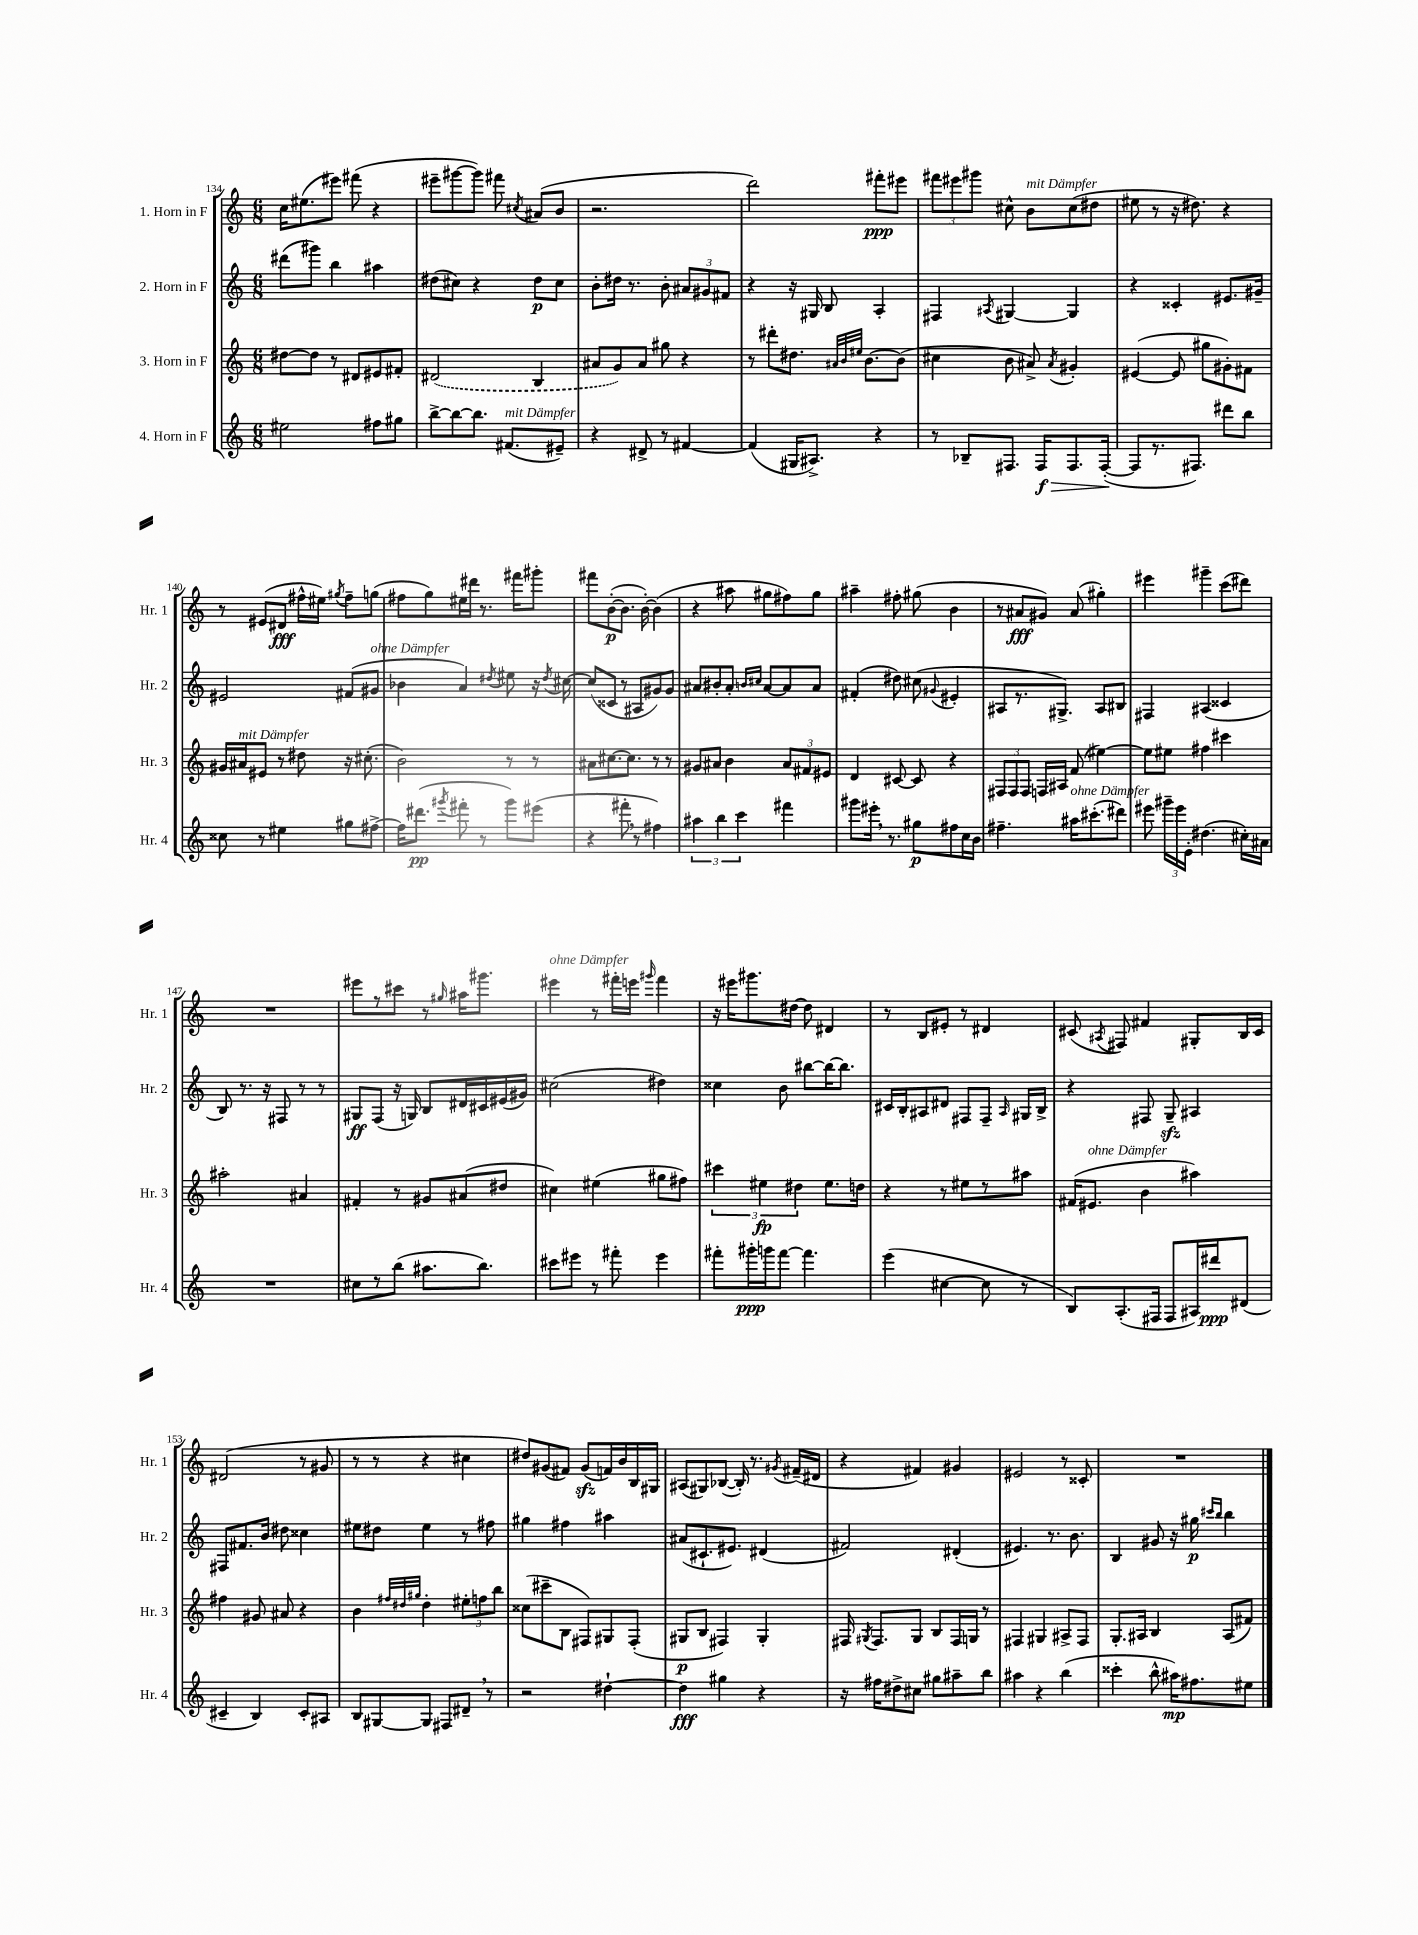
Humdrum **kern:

**kern	**dynam	**kern	**dynam	**kern	**dynam	**kern	**dynam
*part4	*part4	*part3	*part3	*part2	*part2	*part1	*part1
*staff4	*staff4	*staff3	*staff3	*staff2	*staff2	*staff1	*staff1
*I"4. Horn in F	*	*I"3. Horn in F	*	*I"2. Horn in F	*	*I"1. Horn in F	*
*I'Hr. 4	*	*I'Hr. 3	*	*I'Hr. 2	*	*I'Hr. 1	*
*clefG2	*	*clefG2	*	*clefG2	*	*clefG2	*
*k[]	*	*k[]	*	*k[]	*	*k[]	*
*M6/8	*	*M6/8	*	*M6/8	*	*M6/8	*
=134	=134	=134	=134	=134	=134	=134	=134
2ee#X\	.	[8dd#X\L	.	(8ddd#X\L	.	16cc\KL	.
.	.	.	.	.	.	(8.ee#X\	.
.	.	8dd#\J]	.	8ggg#X\J)	.	.	.
.	.	8r	.	4bb\	.	8eee#X\J)	.
.	.	8d#X/L	.	.	.	(8fff#X\	.
8ff#X\L	.	8e#X/	.	4aa#X\	.	4r	.
8gg#X\J	.	8f#X'/J	.	.	.	.	.
=135	=135	=135	=135	=135	=135	=135	=135
[8bb^\L	.	(2d#X/	.	(8dd#X\L	.	8eee#X~\L	.
8bb\_	.	.	.	8cc#X\J)	.	[8ggg#X\	.
8.bb\J]	.	.	.	4r	.	8ggg#\J])	.
.	.	.	.	.	.	8fff#X\	.
!LO:TX:a:i:t=mit Dämpfer	!	!	!	!	!	!	!
(8.f#X/L	.	.	.	.	.	.	.
.	.	.	.	.	.	8qcc#X/	.
.	.	4B/	.	8dd#\L	p	(8a#X/L	.
8e#X~/J)	.	.	.	8cc#\J	.	8b/J	.
=136	=136	=136	=136	=136	=136	=136	=136
4r	.	8a#X/L	.	8b'\L	.	2.r	.
.	.	8g/)	.	16dd#X\Jk	.	.	.
.	.	.	.	8.r	.	.	.
8d#X^/	.	8a#/J	.	.	.	.	.
8r	.	8gg#X\	.	8b'\	.	.	.
[4f#X/	.	4r	.	12a#X/L	.	.	.
.	.	.	.	12g#X/	.	.	.
.	.	.	.	12f#X/J	.	.	.
=137	=137	=137	=137	=137	=137	=137	=137
(4f#/]	.	8r	.	4r	.	2ddd\)	.
.	.	8ddd#X'\L	.	.	.	.	.
16G#X/KL	.	8.dd#X\J	.	16r	.	.	.
8.A#X^/J)	.	.	.	16G#X/	.	.	.
.	.	.	.	8B/	.	.	.
.	.	32qqa#X/LLL	.	.	.	.	.
.	.	32qqb/	.	.	.	.	.
.	.	32qqee#X/JJJ	.	.	.	.	.
.	.	[8.b\L	.	.	.	.	.
4r	.	.	.	4A'/	.	8fff#X'\L	ppp
.	.	(8b\J]	.	.	.	8eee#X\J	.
=138	=138	=138	=138	=138	=138	=138	=138
8r	.	4cc#X\	.	4F#X/	.	12fff#X\L	.
.	.	.	.	.	.	12eee#X\	.
8B-X~/L	.	.	.	.	.	.	.
.	.	.	.	.	.	12ggg#X\J	.
.	.	.	.	8qA#X/	.	.	.
8.F#X/J	.	8b\	.	[4G#X/	.	8cc#X^^\	.
!	!	!	!	!	!	!LO:TX:a:i:t=mit Dämpfer	!
.	.	8a#X^/)	.	.	.	8b\L	.
!	!LO:HP:b	!	!	!	!	!	!
16F#/KL	> f	.	.	.	.	.	.
.	.	8qa#/	.	.	.	.	.
8.F#/	.	4g#X'/	.	4G#/]	.	(8cc#\	.
.	.	.	.	.	.	8dd#X\J	.
([16F#'/Jk	.	.	.	.	.	.	.
.	]	.	.	.	.	.	.
=139	=139	=139	=139	=139	=139	=139	=139
8F#/L]	.	([4e#X/	.	4r	.	8ee#X\	.
8.r	.	.	.	.	.	8r	.
.	.	8e#/]	.	4c##X'/	.	16r	.
8.F#X/J)	.	.	.	.	.	8.dd#X\)	.
.	.	8gg#X\L	.	.	.	.	.
8ddd#X\L	.	8g#X'\)	.	8.e#X/L	.	4r	.
8bb\J	.	8f#X\J	.	.	.	.	.
.	.	.	.	16g#X~/Jk	.	.	.
!!LO:LB:g=z
=140	=140	=140	=140	=140	=140	=140	=140
8cc##X\	.	16g#X/LL	.	2e#X/	.	8r	.
!	!	!LO:TX:a:i:t=mit Dämpfer	!	!	!	!	!
.	.	16a#X/J	.	.	.	.	.
8r	.	8e#X/J	.	.	.	(8e#X/L	.
4ee#X\	.	8r	.	.	.	8d#X/J	fff
.	.	8dd#X\	.	.	.	16ff#X^^\LL	.
.	.	.	.	.	.	16ee#X\JJ)	.
.	.	.	.	.	.	8qgg#X/	.
8gg#X\L	.	16r	.	(8f#X/L	.	8ff#~\L	.
.	.	(8.cc#X'\	.	.	.	.	.
!	!	!	!	!LO:TX:a:i:t=ohne Dämpfer	!	!	!
[8ff#X^\J	.	.	.	8g#X/J	.	(8ggn\J	.
=141	=141	=141	=141	=141	=141	=141	=141
16ff#\KL]	.	2b\)	.	4b-X\	.	8ff#X\L	.
(8.ddd#X\J	pp	.	.	.	.	.	.
.	.	.	.	.	.	8gg\)	.
8qggg#X/	.	.	.	.	.	.	.
8fff#X'\	.	.	.	4a/)	.	16ee#X\L	.
.	.	.	.	.	.	16ddd#X\JJ	.
8r	.	.	.	.	.	8.r	.
.	.	.	.	8qdd#X/	.	.	.
8ggg#\L)	.	8r	.	8ee#X\	.	.	.
.	.	.	.	.	.	16fff#X\KL	.
(8eee#X\J	.	8r	.	16r	.	8ggg#X'\J	.
.	.	.	.	8qdd#/	.	.	.
.	.	.	.	[16cc#X\	.	.	.
=142	=142	=142	=142	=142	=142	=142	=142
4r	.	8a#X\L	.	(8cc#/L]	.	8fff#X\L	.
.	.	[8.cc#X\	.	8c##X/J	.	([8b'\	p
8fff#X',\	.	.	.	8r	.	8.b\J]	.
.	.	8.cc#\J]	.	.	.	.	.
8r	.	.	.	8A#X/L	.	.	.
.	.	.	.	.	.	[16b'\)	.
4ff#X\)	.	8r	.	8g#X/)	.	(4b\]	.
.	.	8r	.	8g#/J	.	.	.
=143	=143	=143	=143	=143	=143	=143	=143
6aa#X\	.	8g#X/L	.	8a#X/L	.	4r	.
.	.	8a#X/J	.	8b#X'/	.	.	.
6bb\	.	.	.	.	.	.	.
.	.	4b\	.	8a#'/J	.	8aa#X\	.
6ccc\	.	.	.	.	.	.	.
.	.	.	.	16qqbn/LL	.	.	.
.	.	.	.	16qqcc#X/JJ	.	.	.
.	.	.	.	[8a#/L	.	8gg#X\L	.
4fff#X\	.	12a#/L	.	8a#/]	.	8ff#X\)	.
.	.	12f#X/	.	.	.	.	.
.	.	.	.	8a#/J	.	8gg#\J	.
.	.	12e#X/J	.	.	.	.	.
=144	=144	=144	=144	=144	=144	=144	=144
8ggg#X\L	.	4d/	.	(4f#X'/	.	4aa#X~\	.
16eee#X',\Jk	.	.	.	.	.	.	.
8.r	.	.	.	.	.	.	.
.	.	[8c#X/	.	8dd#X\)	.	8ff#X'\	.
8gg#X\L	p	8c#/]	.	(8cc#X\	.	(8gg#X\	.
.	.	.	.	8qqg#X/	.	.	.
8ff#X\	.	4r	.	4e#X'/	.	4b\	.
16cc\L	.	.	.	.	.	.	.
16b\JJ	.	.	.	.	.	.	.
=145	=145	=145	=145	=145	=145	=145	=145
4.ff#X~\	.	12F#X/L	.	8A#X/L	.	8r	.
.	.	12F#/	.	.	.	.	.
.	.	.	.	8.r	.	8a#X/L	fff
.	.	12F#/J	.	.	.	.	.
.	.	16Fn/LL	.	.	.	8g#X/J)	.
.	.	16A#X/JJ	.	8.G#X^/J)	.	.	.
!LO:TX:a:i:t=ohne Dämpfer	!	!	!	!	!	!	!
16aa#X\KL	.	(8f/	.	.	.	(8a#/	.
(8.ccc#X'\	.	.	.	.	.	.	.
.	.	[4ee#X\)	.	8A#/L	.	4gg#X'\)	.
8ddd#X\J)	.	.	.	8B#X/J	.	.	.
=146	=146	=146	=146	=146	=146	=146	=146
8eee#X\	.	8ee#\L]	.	4F#X/	.	4eee#X\	.
24ggg#X~\LL	.	8ee#X\J	.	.	.	.	.
24eee#\	.	.	.	.	.	.	.
24e'\JJ	.	.	.	.	.	.	.
(4.dd#X\	.	4ff#X\	.	(4A#X/	.	4ggg#X~\	.
.	.	4ccc#X\	.	4c##X/	.	(8ccc\L	.
16cc#X'\LL)	.	.	.	.	.	8ddd#X\J)	.
16a#X\JJ	.	.	.	.	.	.	.
!!LO:LB:g=z
=147	=147	=147	=147	=147	=147	=147	=147
2.r	.	2aa#X'\	.	8B/)	.	2.r	.
.	.	.	.	8.r	.	.	.
.	.	.	.	16r	.	.	.
.	.	.	.	8F#X/	.	.	.
.	.	4a#X/	.	8r	.	.	.
.	.	.	.	8r	.	.	.
=148	=148	=148	=148	=148	=148	=148	=148
8cc#X\L	.	4f#X'/	.	8G#X/L	ff	8eee#X\L	.
8r	.	.	.	(8F/J	.	8r	.
(8bb\J	.	8r	.	16r	.	8ccc#X\J	.
.	.	.	.	16Gn/)	.	.	.
8.aa#X\L	.	8g#X/L	.	8B/L	.	8r	.
.	.	.	.	.	.	16qqgg#X/	.
.	.	(8a#X/	.	16d#X/L	.	16aa#X\KL	.
8.bb\J)	.	.	.	16c#X/	.	8.ggg#X\J	.
.	.	8dd#X/J	.	(16e#X/	.	.	.
.	.	.	.	16g#X/JJ)	.	.	.
=149	=149	=149	=149	=149	=149	=149	=149
!	!	!	!	!	!	!LO:TX:a:i:t=ohne Dämpfer	!
8ccc#X\L	.	4cc#X\)	.	(2cc#X\	.	4eee#X\	.
8eee#X\J	.	.	.	.	.	.	.
8r	.	(4ee#X\	.	.	.	8r	.
8fff#X'\	.	.	.	.	.	16fff#X'\LL	.
.	.	.	.	.	.	16eeen\JJ	.
.	.	.	.	.	.	16qqggg#X/	.
4eee#\	.	8gg#X\L	.	4dd#X\)	.	4fff#\	.
.	.	8ff#X\J)	.	.	.	.	.
=150	=150	=150	=150	=150	=150	=150	=150
8fff#X'\L	.	6ccc#X\	.	4cc##X\	.	16r	.
.	.	.	.	.	.	16eee#X\KL	.
16ggg#X'\L	ppp	.	.	.	.	8.ggg#X\	.
.	.	6ee#X\	fp	.	.	.	.
16gggn\J	.	.	.	.	.	.	.
[8fff#\J	.	.	.	8b\	.	.	.
.	.	.	.	.	.	[16dd#X\Jk	.
.	.	6dd#X\	.	.	.	.	.
4.fff#\]	.	.	.	[8bb#X\L	.	8dd#\]	.
.	.	8.ee#\L	.	16bb#\K_	.	4d#X/	.
.	.	.	.	8.bb#\J]	.	.	.
.	.	16ddn\Jk	.	.	.	.	.
=151	=151	=151	=151	=151	=151	=151	=151
(4eee\	.	4r	.	16c#X/LL	.	8r	.
.	.	.	.	16B'/J	.	.	.
.	.	.	.	8A#X/	.	8B/L	.
[4cc#X\	.	8r	.	8d#X/J	.	8e#X'/J	.
.	.	8ee#X\L	.	8F#X/L	.	8r	.
8cc#\]	.	8r	.	8F#~/J	.	4d#X/	.
.	.	.	.	16qqA#/	.	.	.
8r	.	8aa#X\J	.	16G#X/LL	.	.	.
.	.	.	.	16B^/JJ	.	.	.
=152	=152	=152	=152	=152	=152	=152	=152
8B/L)	.	(16f#X/KL	.	4r	.	(8c#X/	.
!	!	!LO:TX:a:i:t=ohne Dämpfer	!	!	!	!	!
.	.	8.e#X/J	.	.	.	.	.
.	.	.	.	.	.	8qA#X/	.
(8.A'/	.	.	.	.	.	8F#X/)	.
.	.	4b\	.	8F#X/	.	4f#X/	.
16F#X/Jk	.	.	.	.	.	.	.
8F#/L	.	.	.	8Gzz~/	.	.	.
16A#X/L)	.	4aa#X\)	.	4A#X/	.	8G#X'/L	.
16ddd#X/J	ppp	.	.	.	.	.	.
(8d#X/J	.	.	.	.	.	16B/L	.
.	.	.	.	.	.	16c#/JJ	.
!!LO:LB:g=z
=153	=153	=153	=153	=153	=153	=153	=153
4c#X~/	.	4ff#X\	.	8F#X/L	.	(2d#X/	.
.	.	.	.	8.f#X/	.	.	.
4B/)	.	8g#X/	.	.	.	.	.
.	.	.	.	16b/Jk	.	.	.
.	.	8a#X/	.	8dd#X\	.	.	.
8c#'/L	.	4r	.	4cc##X\	.	8r	.
8A#X/J	.	.	.	.	.	8g#X/	.
=154	=154	=154	=154	=154	=154	=154	=154
8B/L	.	4b\	.	8ee#X\L	.	8r	.
[8G#X/	.	.	.	8dd#X\J	.	8r	.
.	.	32qqff#X/LLL	.	.	.	.	.
.	.	32qqdd#X/	.	.	.	.	.
.	.	32qqgg#X/JJJ	.	.	.	.	.
8G#/J]	.	4dd#'\	.	4ee#\	.	4r	.
8F#X/L	.	.	.	.	.	.	.
8d#X~,/J	.	12ee#X'\L	.	8r	.	4cc#X\	.
.	.	12ffn\	.	.	.	.	.
8r	.	.	.	8ff#X\	.	.	.
.	.	12bb\J	.	.	.	.	.
=155	=155	=155	=155	=155	=155	=155	=155
2r	.	(8cc##X\L	.	4gg#X\	.	8dd#X/L)	.
.	.	8ccc#X~\	.	.	.	(8g#X/	.
.	.	8B\J	.	4ff#X\	.	8f#X/J)	.
.	.	8F#X/L)	.	.	.	(8g#zz/L	.
[4dd#X`\	.	8G#X/	.	4aa#X\	.	16fn/L)	.
.	.	.	.	.	.	16b/	.
.	.	(8F#'/J	.	.	.	16B/	.
.	.	.	.	.	.	16G#X/JJ	.
=156	=156	=156	=156	=156	=156	=156	=156
4dd#\]	fff	8G#X/L	p	(8a#X/L	.	(8A#X/L	.
.	.	8B/J	.	8.c#X`/	.	8G#X/)	.
4gg#X\	.	4F#X/)	.	.	.	([8B-X/J	.
.	.	.	.	8.e#X/J)	.	.	.
.	.	.	.	.	.	16B-'/])	.
.	.	.	.	.	.	8.r	.
4r	.	4G#'/	.	(4d#X/	.	.	.
.	.	.	.	.	.	8qg#X/	.
.	.	.	.	.	.	(16f#X~/LL	.
.	.	.	.	.	.	16d#X/JJ	.
=157	=157	=157	=157	=157	=157	=157	=157
16r	.	16F#X/	.	2f#X/)	.	4r	.
.	.	8qG#X/	.	.	.	.	.
16ff#X\KL	.	8.F#/L	.	.	.	.	.
8dd#X^\	.	.	.	.	.	.	.
8cc#X\J	.	8G#/J	.	.	.	4f#X/)	.
8gg#X\L	.	8B/L	.	.	.	.	.
8aa#X~\	.	16F#/L	.	(4d#X'/	.	4g#X/	.
.	.	16Gn/JJ	.	.	.	.	.
8bb\J	.	8r	.	.	.	.	.
=158	=158	=158	=158	=158	=158	=158	=158
4aa#X\	.	4F#X/	.	4.e#X/)	.	2e#X/	.
4r	.	4G#X/	.	.	.	.	.
.	.	.	.	8.r	.	.	.
(4bb\	.	8A#X^/L	.	.	.	8r	.
.	.	.	.	8.b\	.	.	.
.	.	8F#/J	.	.	.	8c##X'/	.
=159	=159	=159	=159	=159	=159	=159	=159
4ccc##X'\	.	8.G'/L	.	4B/	.	2.r	.
.	.	16A#X/Jk	.	.	.	.	.
8bb^^\	.	4B/	.	8g#X/	.	.	.
16aa#X\KL)	mp	.	.	16r	.	.	.
8.ff#X\	.	.	.	16gg#X\	p	.	.
.	.	.	.	16qqccc#X/LL	.	.	.
.	.	.	.	16qqbb/JJ	.	.	.
.	.	(8A#/L	.	4bb\	.	.	.
8ee#X\J	.	8f#X/J)	.	.	.	.	.
==	==	==	==	==	==	==	==
*-	*-	*-	*-	*-	*-	*-	*-
